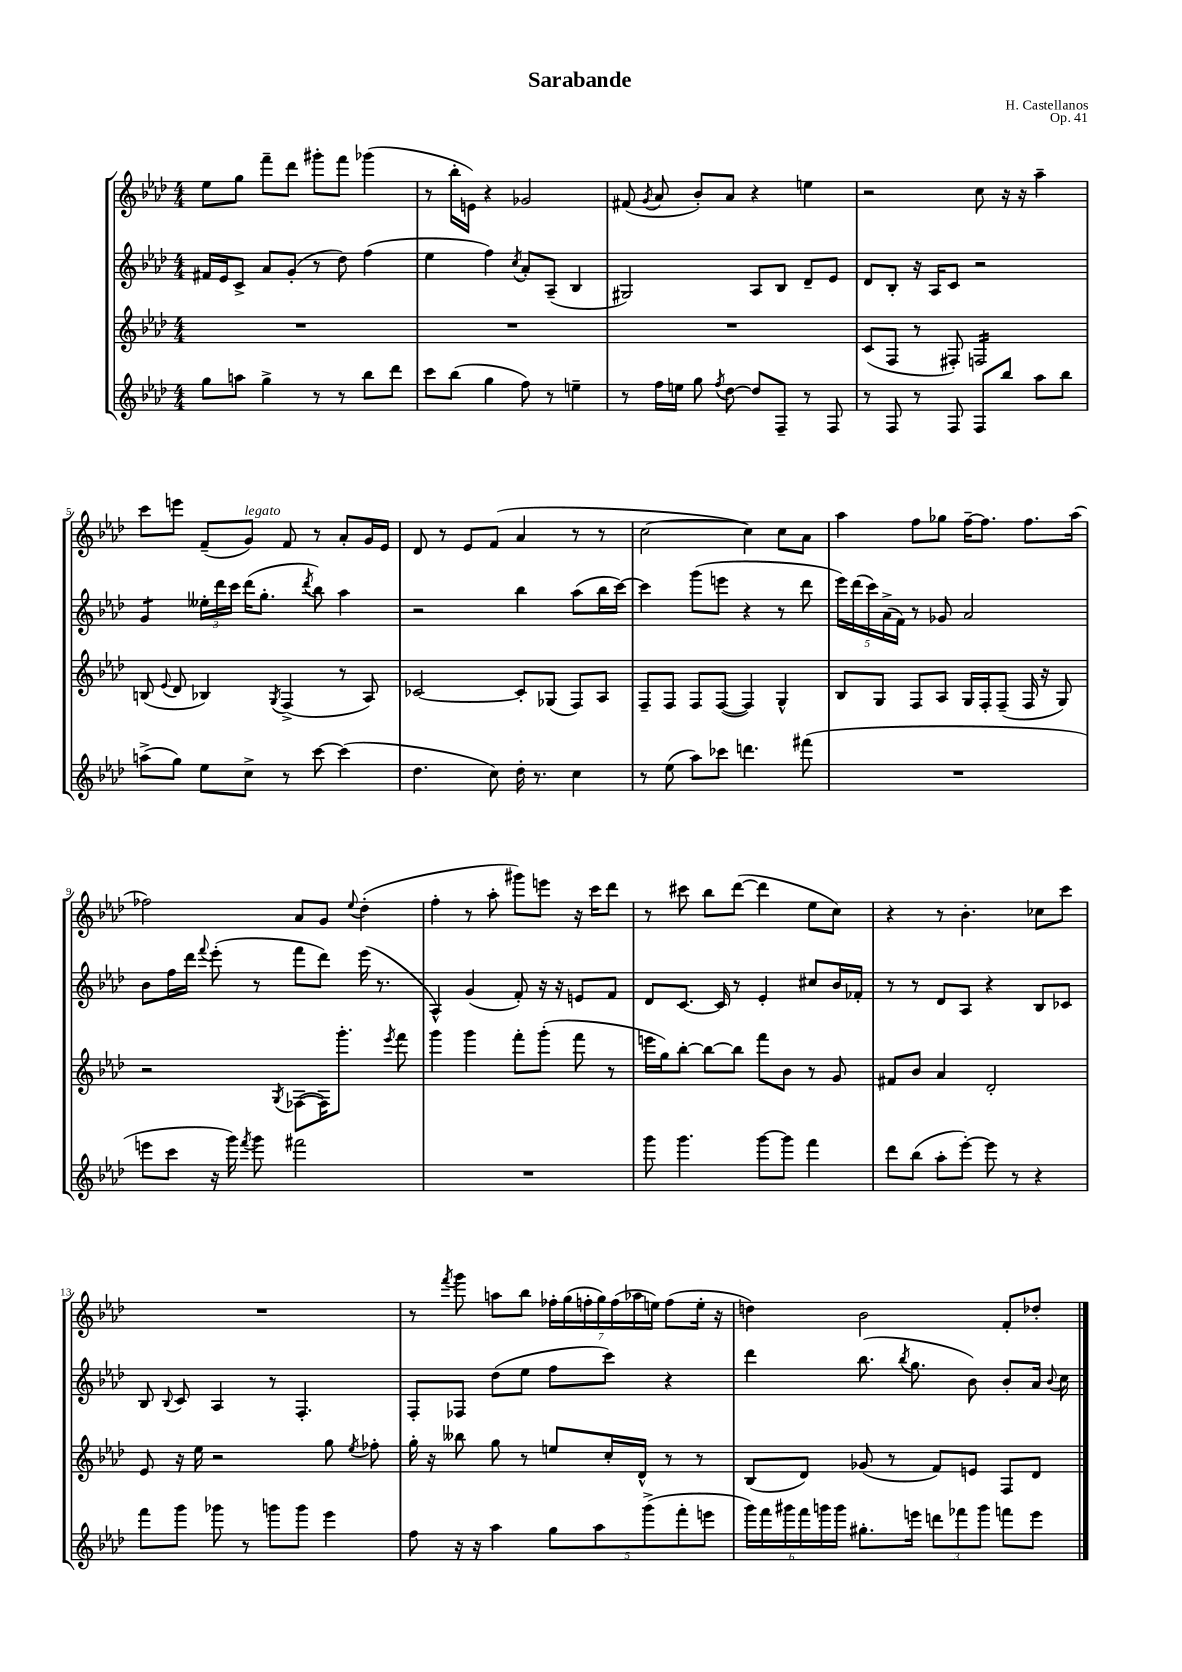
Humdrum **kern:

**kern	**kern	**kern	**kern
*part4	*part3	*part2	*part1
*staff4	*staff3	*staff2	*staff1
*clefG2	*clefG2	*clefG2	*clefG2
*k[b-e-a-d-]	*k[b-e-a-d-]	*k[b-e-a-d-]	*k[b-e-a-d-]
*M4/4	*M4/4	*M4/4	*M4/4
=1	=1	=1	=1
8gg\L	1r	16f#X/LL	8ee-\L
.	.	16e-/J	.
8aan\J	.	8c^/J	8gg\J
4gg^\	.	8a-/L	8fff~\L
.	.	(8g'/J	8ddd-\J
8r	.	8r	8ggg#X'\L
8r	.	8dd-\)	8fff\J
8bb-\L	.	(4ff\	(4ggg-X\
8ddd-\J	.	.	.
=2	=2	=2	=2
8ccc\L	1r	4ee-\	8r
(8bb-\J	.	.	16bb-'\LL
.	.	.	16en\JJ)
4gg\	.	4ff\)	4r
.	.	8qcc/	.
8ff\)	.	8a-'/L	2g-X/
8r	.	(8A-~/J	.
4een~\	.	4B-/	.
=3	=3	=3	=3
8r	1r	2G#X/)	(8f#X/
.	.	.	8qg/
16ff\LL	.	.	8a-/
16een\JJ	.	.	.
8gg\	.	.	8b-'/L)
8qff/	.	.	.
[8dd-\	.	.	8a-/J
8dd-/L]	.	8A-/L	4r
8F~/J	.	8B-/J	.
8r	.	8d-~/L	4een\
8F/	.	8e-/J	.
=4	=4	=4	=4
8r	(8c/L	8d-/L	2r
8F/	8F/J	8B-'/J	.
8r	8r	16r	.
.	.	16A-/KL	.
8F/	8F#X'/)	8c/J	.
*	*tremolo	*	*
8F/L	16Fn/LL	2r	8cc\
.	16Fn/	.	.
8bb-/J	16Fn/	.	16r
.	16Fn/	.	16r
8aa-\L	16Fn/	.	4aa-~\
.	16Fn/	.	.
8bb-\J	16Fn/	.	.
.	16Fn/JJ	.	.
*	*Xtremolo	*	*
!!LO:LB:g=z
=5	=5	=5	=5
*	*	*tremolo	*
(8aan^\L	(8Bn/	8g/L	8ccc\L
.	8qqe-/	.	.
8gg\J)	8d-/	8g/J	8eeen\J
*	*	*Xtremolo	*
8ee-\L	4B-X/)	24ee--X'\LL	(8f~/L
.	.	24ddd-\	.
.	.	24ccc\JJ	.
!	!	!	!LO:TX:a:i:t=legato
8cc^\J	.	(16ddd-\KL	8g/J)
.	.	8.gg'\J	.
.	8qG/	.	.
8r	(4F^/	.	8f/
.	.	8qddd-/	.
[8ccc\	.	8bb-\)	8r
(4ccc\]	8r	4aa-\	8a-'/L
.	8A-/)	.	16g/L
.	.	.	16e-/JJ
=6	=6	=6	=6
4.dd-\	[2c-X/	2r	8d-/
.	.	.	8r
.	.	.	8e-/L
8cc\)	.	.	(8f/J
16dd-'\	8c-'/L]	4bb-\	4a-/
8.r	.	.	.
.	(8G-X/J	.	.
4cc\	8F/L)	(8aa-\L	8r
.	8A-/J	16bb-\L	8r
.	.	[16ccc\JJ)	.
=7	=7	=7	=7
8r	8F~/L	4ccc\]	[2cc\
(8ee-\	8F/J	.	.
8aa-\L)	8F/L	(8ggg\L	.
8ccc-X\J	([8F/J	8eeen\J	.
4.dddn\	4F/])	4r	4cc\])
.	4G^^/	8r	8cc\L
(8fff#X\	.	8ddd-\	8a-\J
=8	=8	=8	=8
1r	8B-/L	20eee-\LL)	4aa-\
.	.	(20ddd-\	.
.	.	20ccc\)	.
.	8G/J	.	.
.	.	(20a-^\	.
.	.	20f\JJ)	.
.	8F/L	8r	8ff\L
.	8A-/J	8g-X/	8gg-X\J
.	16G/LL	2a-/	[16ff~\KL
.	16F'/J	.	8.ff\J]
.	(8F~/J	.	.
.	16F/	.	8.ff\L
.	16r	.	.
.	8G/)	.	.
.	.	.	(16aa-\Jk
!!LO:LB:g=z
=9	=9	=9	=9
8eeen\L	2r	8b-\L	2ff-X\)
8ccc\J	.	16ff\L	.
.	.	16ddd-\JJ	.
.	.	8qqfff/	.
16r	.	(8eee-'\	.
16ggg\)	.	.	.
8qfff/	.	.	.
8ggg\	.	8r	.
.	8qG/	.	.
2fff#X\	([8F-X\L	8fff\L	8a-/L
.	16F-\K])	8ddd-\J)	8g/J
.	8.ggg'\J	.	.
.	.	.	8qqee-/
.	.	(16eee-\	(4dd-'\
.	.	8.r	.
.	8qeee-/	.	.
.	8fff\	.	.
=10	=10	=10	=10
1r	4ggg\	4A-^^/)	4ff'\
.	4ggg\	(4g/	8r
.	.	.	8aa-'\
.	8fff'\L	8f'/)	8ggg#X\L)
.	(8ggg'\J	16r	8eeen\J
.	.	16r	.
.	8fff\	8en/L	16r
.	.	.	16ccc\KL
.	8r	8f/J	8ddd-\J
=11	=11	=11	=11
8ggg\	16eeen\LL	8d-/L	8r
.	16gg\J)	.	.
4.ggg\	[8bb-'\J	[8.c/J	8ccc#X\
.	8bb-\L_	.	8bb-\L
.	.	16c/]	.
.	8bb-\J]	8r	([8ddd-\J
[8ggg\L	8fff\L	4e-'/	4ddd-\]
8ggg\J]	8b-\J	.	.
4fff\	8r	8cc#X/L	8ee-\L
.	8g/	16b-/L	8cc\J)
.	.	16f-X'/JJ	.
=12	=12	=12	=12
8ddd-\L	8f#X/L	8r	4r
(8bb-\J	8b-/J	8r	.
8aa-'\L	4a-/	8d-/L	8r
[8eee-'\J)	.	8A-/J	4.b-'\
8eee-\]	2d-'/	4r	.
8r	.	.	.
4r	.	8B-/L	8cc-X\L
.	.	8c-X/J	8ccc\J
!!LO:LB:g=z
=13	=13	=13	=13
8fff\L	8e-/	8B-/	1r
.	.	8qqB-/	.
8ggg\J	16r	8c/	.
.	16ee-\	.	.
8ggg-X\	2r	4A-/	.
8r	.	.	.
8gggn\L	.	8r	.
8ggg\J	.	4.F'/	.
4eee-\	8gg\	.	.
.	8qee-/	.	.
.	8ff-X'\	.	.
=14	=14	=14	=14
8ff\	16gg'\	8F'/L	8r
.	16r	.	.
.	.	.	8qfff/
16r	8bb--X\	8F-X/J	8ggg\
16r	.	.	.
4aa-\	8gg\	(8dd-\L	8aan\L
.	8r	8ee-\J	8bb-\J
10gg\L	8een/L	8ff\L	28ff-X'\LL
.	.	.	(28gg\
.	.	.	28ffn'\
10aa-\	.	.	.
.	.	.	28gg\)
.	16cc'/L	8ccc\J)	.
.	.	.	(28ff\
.	.	.	28aa-X\
.	16d-^^/JJ	.	.
(10ggg^\	.	.	.
.	.	.	28een\JJ)
.	8r	4r	(8ff\L
10fff'\	.	.	.
.	8r	.	16ee'\Jk
10eeen\J	.	.	.
.	.	.	16r
=15	=15	=15	=15
24ggg\LL)	(8B-/L	4ddd-\	4ddn\)
24fff\	.	.	.
24ggg#X\	.	.	.
24fff\	8d-/J)	.	.
24gggn\	.	.	.
24ggg\JJ	.	.	.
8.gg#X'\L	(8g-X/	(8.bb-\	2b-\
.	8r	.	.
.	.	8qbb-/	.
16eeen\Jk	.	8.gg\	.
12dddn\L	8f/L)	.	.
12fff-X\	.	.	.
.	8en/J	8b-\)	.
12ggg\J	.	.	.
8fffn\L	8F/L	8b-'/L	8f'/L
8eee\J	8d-/J	16a-/Jk	8dd-X'/J
.	.	8qqb-/	.
.	.	16cc\	.
==	==	==	==
*-	*-	*-	*-
